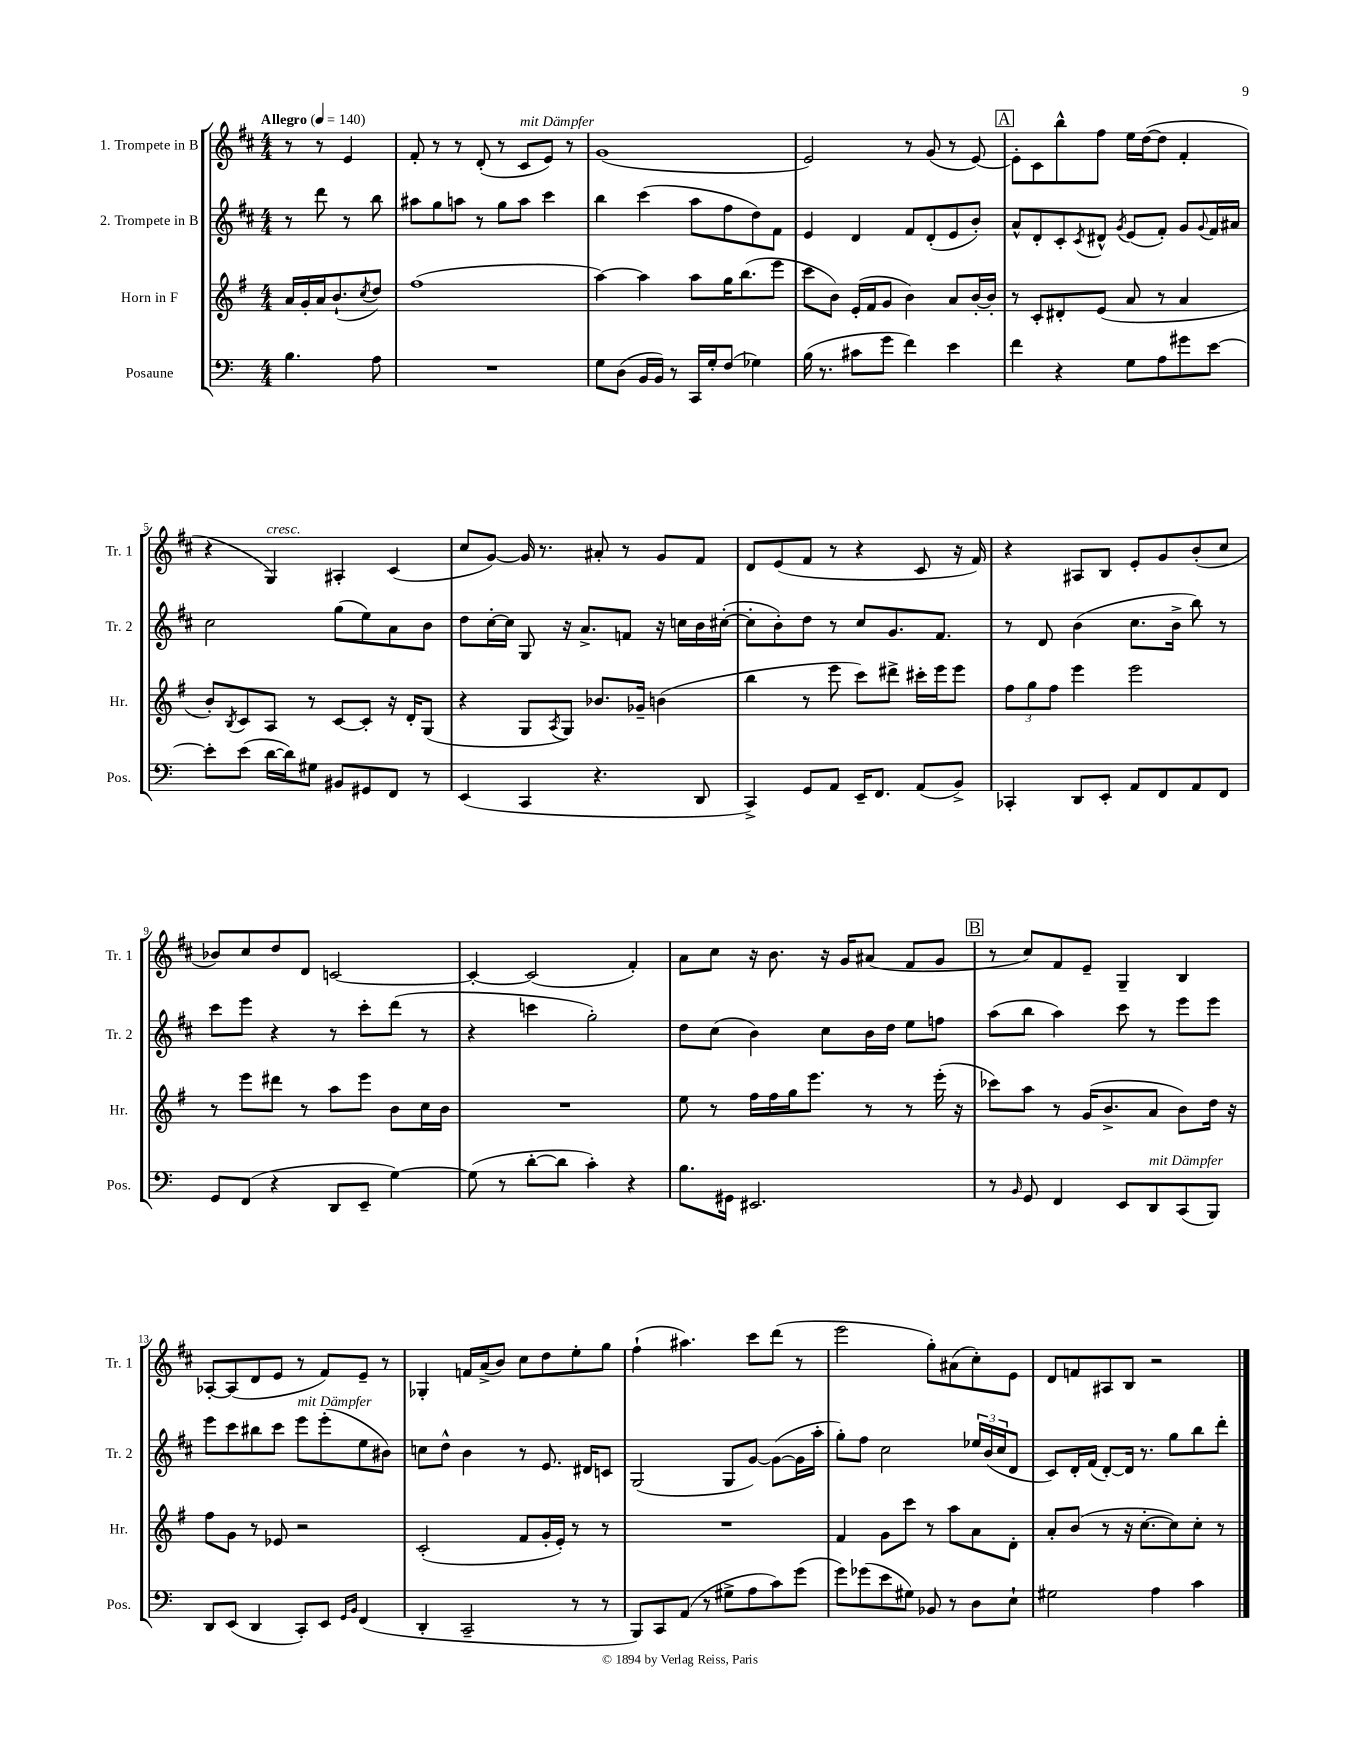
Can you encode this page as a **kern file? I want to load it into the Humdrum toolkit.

**kern	**kern	**kern	**kern
*staff4	*staff3	*staff2	*staff1
*clefF4	*clefG2	*clefG2	*clefG2
*k[]	*k[f#]	*k[f#c#]	*k[f#c#]
*M4/4	*M4/4	*M4/4	*M4/4
*MM140	*MM140	*MM140	*MM140
4.B	16a	8r	8r
.	16g'	.	.
.	16a	8ddd	8r
.	(8.b`	.	.
.	.	8r	4e
.	8qcc	.	.
8A	8dd)	8bb	.
=	=	=	=
1r	(1ff#	8aa#	8f#'
.	.	8gg	8r
.	.	8aa	8r
.	.	8r	(8d'
.	.	8gg	8r
.	.	8aa	8c#
.	.	4ccc#	8e)
.	.	.	8r
=	=	=	=
8G	[4aa)	4bb	(1g
(8D	.	.	.
16BB	4aa]	(4ccc#	.
16BB)	.	.	.
8r	.	.	.
16CC	8aa	8aa	.
16G'	.	.	.
(8F	16gg	8ff#	.
.	(8.bb	.	.
4G-)	.	8dd)	.
.	8eee	8f#	.
=	=	=	=
(16B	8ccc	4e	2e)
8.r	.	.	.
.	8b)	.	.
8c#	(16e'	4d	.
.	16f#	.	.
8g	8g	.	.
4f)	4b)	8f#	8r
.	.	(8d'	(8g
4e	8a	8e	8r
.	[16b'	8b')	[8e)
.	16b']	.	.
=	=	=	=
4f	8r	8a^^	8e']
.	8c'	8d'	8c#
4r	8d#'	8c#'	8bb^^
.	.	8qc#	.
.	(8e	8d#^^	8ff#
.	.	8qg	.
8G	8a	(8e	16ee
.	.	.	([16dd
8A	8r	8f#')	8dd]
8g#	4a	8g	4f#'
.	.	8qqg	.
[8e	.	16f#	.
.	.	16a#	.
=	=	=	=
8e']	8b')	2cc#	4r
.	8qB	.	.
(8e	8c	.	.
[16d	8A	.	4G)
16d])	.	.	.
8G#	8r	.	.
8BB#	[8c	(8gg	4A#'
8GG#	8c']	8ee)	.
8FF	16r	8a	(4c#
.	16d'	.	.
8r	(8G	8b	.
=	=	=	=
(4EE	4r	8dd	8cc#
.	.	[16cc#'	[8g)
.	.	16cc#]	.
4CC	8G	8G	16g]
.	.	.	8.r
.	8qA	.	.
.	8G)	16r	.
.	.	8.a^	.
4.r	8.b-	.	8a#'
.	.	8f	8r
.	16g-~	.	.
.	(4b	16r	8g
.	.	16cc	.
8DD	.	16b	8f#
.	.	([16cc#'	.
=	=	=	=
4CC^)	4bb	8cc#']	8d
.	.	8b')	(8e
8GG	8r	8dd	8f#
8AA	8eee	8r	8r
16EE~	8ccc)	8cc#	4r
8.FF	.	.	.
.	8ddd#^	8.g	.
(8AA	16ccc#'	.	8c#
.	16eee	8.f#	.
8BB^)	8eee	.	16r
.	.	.	16f#)
=	=	=	=
4CC-'	12ff#	8r	4r
.	12gg	.	.
.	.	8d	.
.	12ff#	.	.
8DD	4eee	(4b	8A#
8EE'	.	.	8B
8AA	2eee	8.cc#	8e'
8FF	.	.	8g
.	.	16b^	.
8AA	.	8bb)	(8b'
8FF	.	8r	8cc#
=	=	=	=
8GG	8r	8ccc#	8b-)
(8FF	8eee	8eee	8cc#
4r	8ddd#	4r	8dd
.	8r	.	8d
8DD	8aa	8r	[2c
8EE~	8eee	8ccc#'	.
[4G)	8b	(8ddd	.
.	16cc	8r	.
.	16b	.	.
=	=	=	=
(8G]	1r	4r	4c'_
8r	.	.	.
[8d'	.	4ccc	(2c]
8d]	.	.	.
4c')	.	2gg')	.
4r	.	.	4f#')
=	=	=	=
8.B	8ee	8dd	8a
.	8r	(8cc#	8cc#
16GG#	.	.	.
2.EE#	16ff#	4b)	16r
.	16ff#	.	8.b
.	16gg	.	.
.	8.eee	.	.
.	.	8cc#	16r
.	.	.	16g
.	8r	16b	(8a#
.	.	16dd	.
.	8r	8ee	8f#
.	(16eee'	8ff	8g
.	16r	.	.
=	=	=	=
8r	8ccc-)	(8aa	8r
16qqBB	.	.	.
8GG	8aa	8bb	8cc#)
4FF	8r	4aa)	8f#
.	(16g	.	8e~
.	8.b^	.	.
8EE	.	8ccc#	4G~
8DD	8a	8r	.
(8CC	8b)	8eee	4B
8BBB)	16dd	8eee	.
.	16r	.	.
=	=	=	=
8DD	8ff#	8eee	[8A-'
(8EE	8g	8ccc#	(8A-]
4DD	8r	8bb#	8d
.	8e-	8ccc#	8e
8CC')	2r	8eee	8r
8EE	.	(8eee'	8f#)
16qqGG	.	.	.
16qqBB	.	.	.
(4FF	.	8ee	8e~
.	.	8b#)	8r
=	=	=	=
4DD'	(2c'	8cc	4G-'
.	.	8dd^^	.
2CC~	.	4b	16f
.	.	.	(16a^
.	.	.	8b)
.	8f#	8r	8cc#
.	16g'	8.e	8dd
.	16e')	.	.
8r	8r	.	8ee'
.	.	16d#	.
8r	8r	8c	8gg
=	=	=	=
8BBB)	1r	(2G	(4ff#`
8CC	.	.	.
(8AA	.	.	4.aa#)
8r	.	.	.
8G#^	.	8G	.
8A	.	[8g)	8ccc#
8c)	.	(8g_	(8ddd
(8g	.	16g]	8r
.	.	16aa'	.
=	=	=	=
8g)	4f#	8gg')	2eee
(8g-	.	8ff#	.
8e	8g	2cc#	.
8G#)	8ccc	.	.
8BB-	8r	.	8gg')
8r	8aa	.	(8a#
8D	8a	24ee-	8cc#')
.	.	(24b	.
.	.	24cc#	.
8E`	8d'	8d	8e
=	=	=	=
2G#	8a'	8c#)	8d
.	(8b	16d'	8f
.	.	(16f#	.
.	8r	[8d')	8A#
.	16r	16d]	8B
.	[8.cc'	8.r	.
4A	.	.	2r
.	8cc])	8gg	.
4c	8cc'	8bb	.
.	8r	8ddd'	.
==	==	==	==
*-	*-	*-	*-
